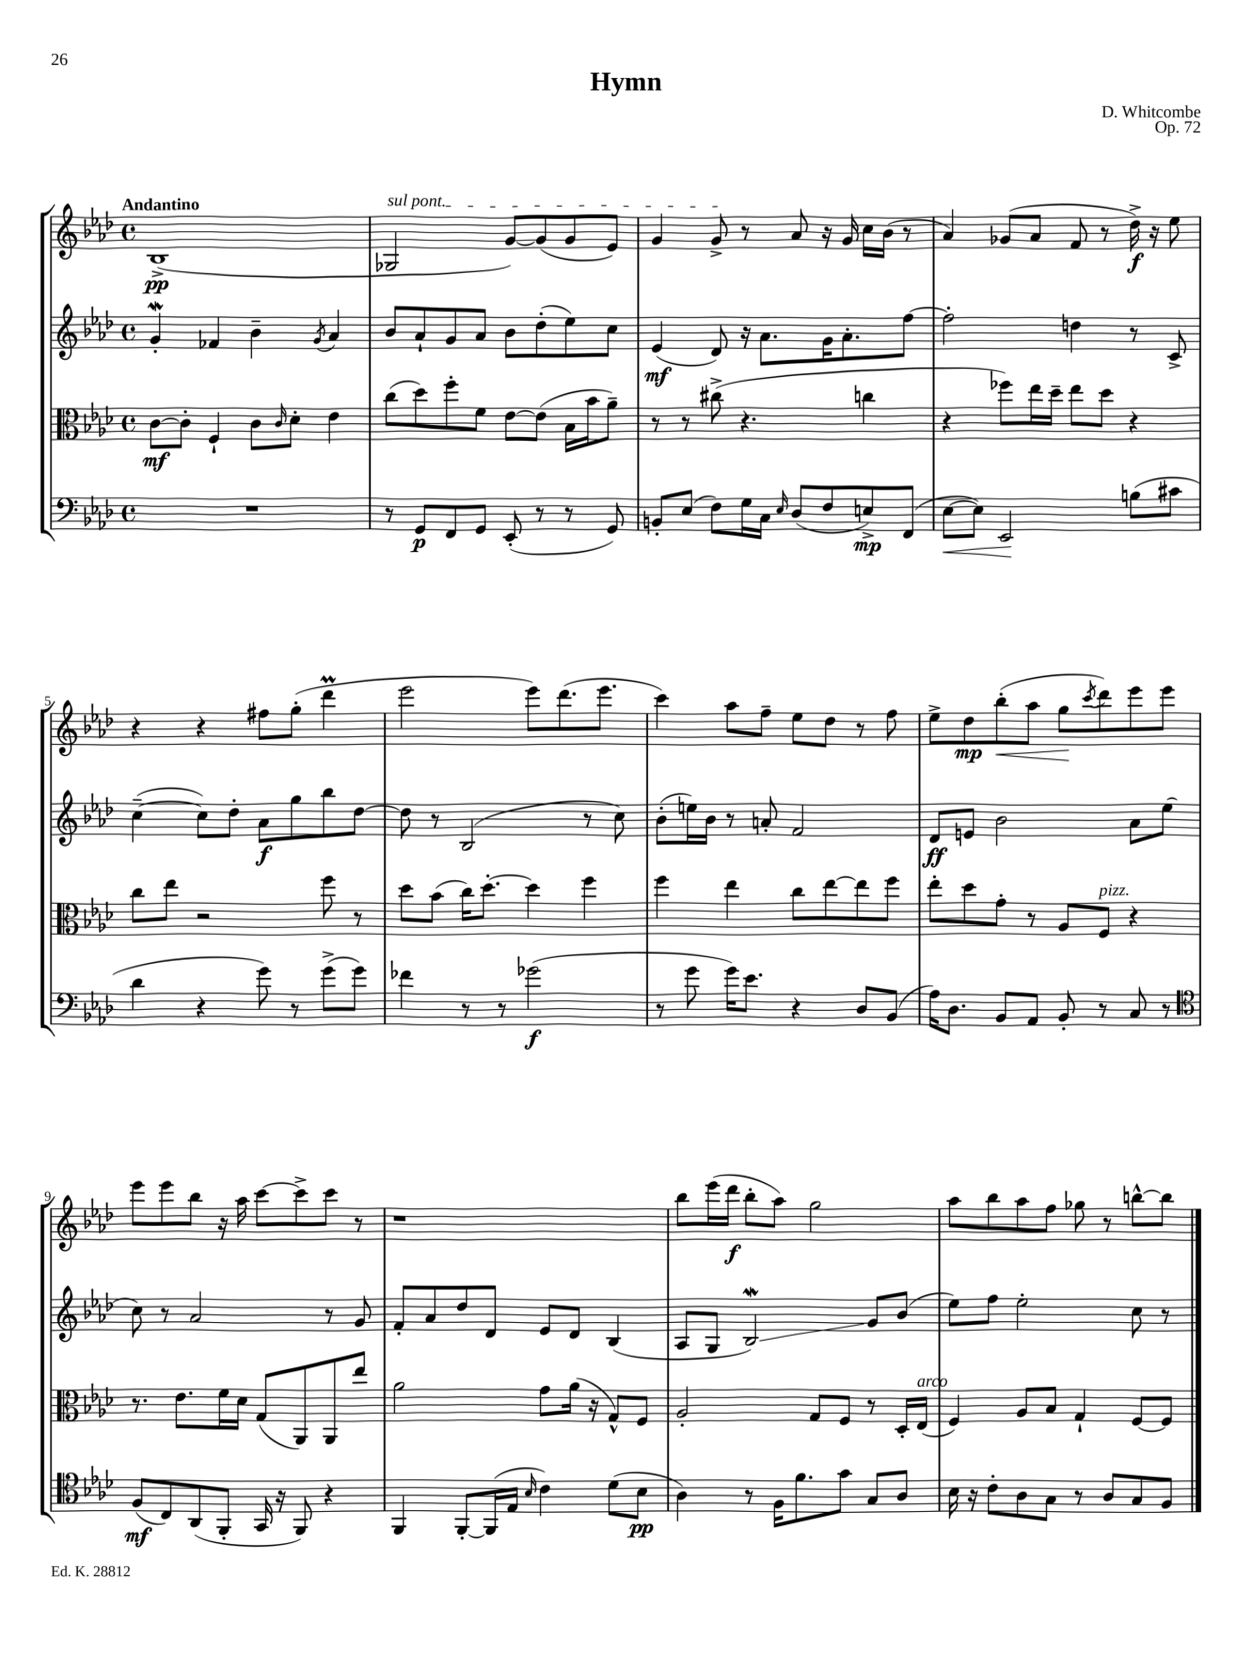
\header { title = "Hymn" composer = "D. Whitcombe" opus = "Op. 72" }
<<
\new StaffGroup <<
\new Staff = "s0" {
    \clef treble \key aes \major \defaultTimeSignature \time 4/4 \tempo "Andantino"
    bes1->\pp( |
    \once \override TextSpanner.bound-details.left.text = \markup { \italic "sul pont." } ges2\startTextSpan g'8~) g'8( g'8 ees'8) |
    g'4 g'8->\stopTextSpan r8 aes'8 r16 g'16 c''16 bes'16( r8 |
    aes'4) ges'8( aes'8 f'8 r8 des''16->\f) r16 ees''8 |
    r4 r4 fis''8 g''8-.( des'''4\prall |
    ees'''2 ees'''8) des'''8.( ees'''8. |
    c'''4) aes''8 f''8-- ees''8 des''8 r8 f''8 |
    ees''8-> des''8\mp bes''8-.\<( aes''8 g''8\! \acciaccatura { c'''8 } des'''8) ees'''8 ees'''8 |
    ees'''8 ees'''8 bes''8 r16 aes''16 c'''8~ c'''8-> c'''8 r8 |
    r1 |
    bes''8 ees'''16( des'''16\f bes''8-. aes''8) g''2 |
    aes''8 bes''8 aes''8 f''8 ges''8 r8 b''8~-^ b''8 \bar "|." |
}
\new Staff = "s1" {
    \clef treble \key aes \major \defaultTimeSignature \time 4/4
    g'4-.\mordent fes'4 bes'4-- \acciaccatura { g'8 } aes'4 |
    bes'8 aes'8-! g'8 aes'8 bes'8 des''8-.( ees''8) c''8 |
    ees'4\mf( des'8) r16 aes'8. g'16 aes'8.-. f''8~ |
    f''2-. d''4 r8 c'8-> |
    c''4~--( c''8) des''8-. aes'8\f g''8 bes''8 des''8~ |
    des''8 r8 bes2( r8 c''8) |
    bes'8-.( e''16) bes'16 r8 a'8-. f'2 |
    des'8\ff e'8 bes'2 aes'8 ees''8( |
    c''8) r8 aes'2 r8 g'8 |
    f'8-. aes'8 des''8 des'8 ees'8 des'8 bes4( |
    aes8 g8 bes2\mordent\glissando) g'8 bes'8( |
    ees''8) f''8 ees''2-. c''8 r8 \bar "|." |
}
\new Staff = "s2" {
    \clef alto \key aes \major \defaultTimeSignature \time 4/4
    c'8~\mf c'8-. f4-! c'8 \grace { c'16 } des'8-. ees'4 |
    c''8( des''8) f''8-. f'8 ees'8~ ees'8( bes16 bes'16 aes'8--) |
    r8 r8 cis''8->( r4. c''4 |
    r4 fes''8) ees''16 des''16-- ees''8 des''8 r4 |
    c''8 ees''8 r2 f''8 r8 |
    des''8 bes'8( c''16) des''8.~-. des''4 f''4 |
    f''4 ees''4 c''8 ees''8~ ees''8 f''8 |
    ees''8-. des''8 g'8-. r8 aes8 f8^\markup { \italic "pizz." } r4 |
    r8. ees'8. f'16 des'16 g8( aes,8) aes,8 ees''8 |
    aes'2 g'8 aes'16( r16 g8-^) f8 |
    aes2-. g8 f8 r8 des16-. ees16^\markup { \italic "arco" }( |
    f4) aes8 bes8 g4-! f8~ f8 \bar "|." |
}
\new Staff = "s3" {
    \clef bass \key aes \major \defaultTimeSignature \time 4/4
    R1 |
    r8 g,8\p f,8 g,8 ees,8-.( r8 r8 g,8) |
    b,8-. ees8( f8) g16 c16 \grace { ees16 } des8( f8 e8->\mp) f,8( |
    ees8~\< ees8) ees,2\! b8( cis'8 |
    des'4 r4 g'8) r8 g'8->( g'8) |
    fes'4 r8 r8 ges'2\f( |
    r8 g'8 g'16) ees'8. r4 des8 bes,8( |
    aes16) des8. bes,8 aes,8 bes,8-. r8 c8 r8 |
    \clef tenor f8\mf( c8) aes,8( f,8-. g,16 r16 f,8) r4 |
    f,4 f,8~-. f,16( ees16 \grace { bes16 } c'4) des'8( bes8\pp |
    aes4) r8 f16 f'8. g'8 g8 aes8 |
    bes16 r16 c'8-. aes8 g8 r8 aes8 g8 f8 \bar "|." |
}
>>
>>
